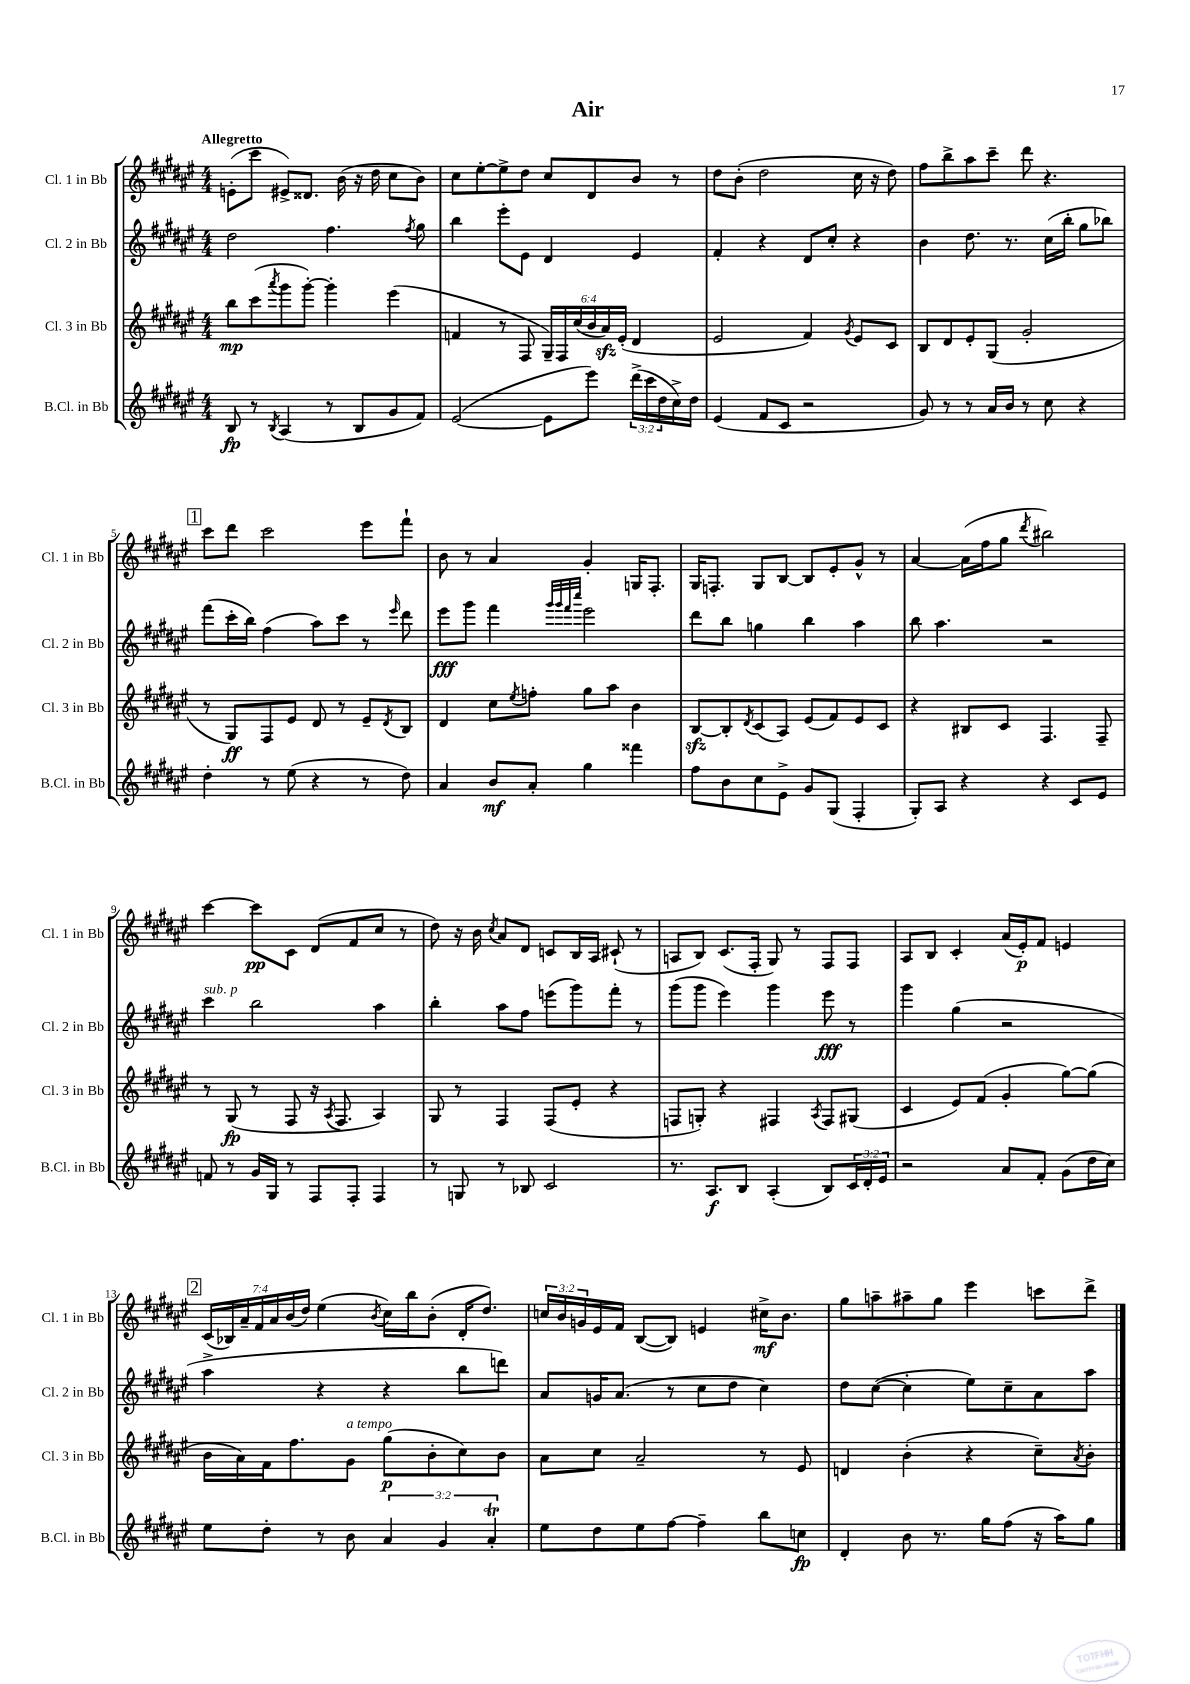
\header { title = "Air" }
<<
\new StaffGroup <<
\new Staff = "s0" \with { instrumentName = "Cl. 1 in Bb" shortInstrumentName = "Cl. 1 in Bb" } {
    \clef treble \key fis \major \numericTimeSignature \time 4/4 \override Staff.TupletNumber.text = #tuplet-number::calc-fraction-text \tempo "Allegretto"
    e'8-.( cis'''8 eis'8->) disis'8. b'16( r16 dis''16 cis''8 b'8) |
    cis''8 eis''8~-. eis''8-> dis''8 cis''8 dis'8 b'8 r8 |
    dis''8 b'8-.( dis''2 cis''16 r16 dis''8) |
    fis''8 b''8-> ais''8 cis'''8-- dis'''8 r4. |
    \mark \markup { \box "1" } cis'''8 dis'''8 cis'''2 eis'''8 fis'''8-! |
    b'8 r8 ais'4 gis'4-. g16 fis8.-. |
    gis16 f8.-. gis8 b8~ b8 eis'8-. gis'8-^ r8 |
    ais'4~ ais'16( fis''16 gis''8 \acciaccatura { dis'''8 } bis''2) |
    cis'''4~ cis'''8\pp cis'8 dis'8( fis'8 cis''8 r8 |
    dis''8) r16 b'16 \acciaccatura { cis''8 } ais'8 dis'8 c'8 b16 ais16 cis'8-!( r8 |
    a8 b8) cis'8.( fis16-. gis8) r8 fis8 fis8 |
    ais8 b8 cis'4-. ais'16( eis'16-.\p) fis'8 e'4 |
    \mark \markup { \box "2" } \tuplet 7/4 { cis'16( bes16) ais'16-- fis'16 ais'16 b'16( dis''16) } eis''4( \acciaccatura { b'8 } cis''16) b''16 b'8-.( dis'16-. dis''8.) |
    \tuplet 3/2 { c''16 b'16 g'16 } eis'16 fis'16 b8~( b8) e'4 cis''16->\mf b'8. |
    gis''8 a''8-- ais''8-- gis''8 eis'''4 c'''8 dis'''8-> \bar "|." |
}
\new Staff = "s1" \with { instrumentName = "Cl. 2 in Bb" shortInstrumentName = "Cl. 2 in Bb" } {
    \clef treble \key fis \major \numericTimeSignature \time 4/4
    dis''2 fis''4. \acciaccatura { fis''8 } gis''8 |
    b''4 eis'''8-. eis'8 dis'4 eis'4 |
    fis'4-. r4 dis'8 cis''8-. r4 |
    b'4 dis''8. r8. cis''16( b''16-. gis''8 bes''8) |
    \mark \markup { \box "1" } fis'''8( cis'''16-. b''16) fis''4( ais''8) cis'''8 r8 \grace { eis'''16 } dis'''8 |
    eis'''8\fff gis'''8 fis'''4 \grace { gis'''32 gis'''32 fis'''32 cis''''32 } eis'''2 |
    dis'''8 b''8 g''4 b''4 ais''4 |
    b''8 ais''4. r2 |
    cis'''4^\markup { \italic "sub. p" } b''2 ais''4 |
    b''4-. ais''8 fis''8 e'''8( gis'''8) fis'''8-. r8 |
    gis'''8( gis'''8 eis'''4) gis'''4 eis'''8\fff r8 |
    gis'''4 gis''4( r2 |
    \mark \markup { \box "2" } ais''4-> r4 r4 b''8 d'''8) |
    ais'8 g'16 ais'8.( r8 cis''8 dis''8 cis''4) |
    dis''8 cis''8~( cis''4-. eis''8) cis''8-- ais'8 ais''8 \bar "|." |
}
\new Staff = "s2" \with { instrumentName = "Cl. 3 in Bb" shortInstrumentName = "Cl. 3 in Bb" } {
    \clef treble \key fis \major \numericTimeSignature \time 4/4 \override Staff.TupletNumber.text = #tuplet-number::calc-fraction-text
    b''8\mp cis'''8( \acciaccatura { ais'''8 } gis'''8 gis'''8~-.) gis'''4-. eis'''4( |
    f'4 r8 fis8 \tuplet 6/4 { gis16--) fis16 cis''16( b'16 ais'16\sfz) eis'16-.( } dis'4 |
    eis'2 fis'4) \acciaccatura { gis'8 } eis'8 cis'8 |
    b8 dis'8 eis'8-. gis8( gis'2-. |
    \mark \markup { \box "1" } r8 gis8\ff) fis8 eis'8 dis'8 r8 eis'8-- \acciaccatura { dis'8 } b8 |
    dis'4 cis''8 \acciaccatura { eis''8 } f''8-. gis''8 ais''8 b'4 |
    b8~\sfz b8-. \acciaccatura { dis'8 } cis'8( ais8) eis'8( fis'8) eis'8 cis'8 |
    r4 bis8 cis'8 fis4. fis8-- |
    r8 gis8\fp( r8 fis8 r16 \acciaccatura { ais8 } fis8. ais4) |
    gis8 r8 fis4 fis8( eis'8-. r4 |
    f8 g8-.) r4 fis4 \acciaccatura { ais8 } fis8 gis8( |
    cis'4 eis'8) fis'8( gis'4-. gis''8~) gis''8( |
    \mark \markup { \box "2" } b'16 ais'16) fis'16 fis''8. gis'8^\markup { \italic "a tempo" } gis''8\p( b'8-. cis''8) b'8 |
    ais'8 cis''8 ais'2-- r8 eis'8 |
    d'4 b'4-.( r4 cis''8--) \acciaccatura { ais'8 } b'8-. \bar "|." |
}
\new Staff = "s3" \with { instrumentName = "B.Cl. in Bb" shortInstrumentName = "B.Cl. in Bb" } {
    \clef treble \key fis \major \numericTimeSignature \time 4/4 \override Staff.TupletNumber.text = #tuplet-number::calc-fraction-text
    b8\fp r8 \acciaccatura { b8 } ais4( r8 b8 gis'8 fis'8) |
    eis'2~( eis'8 eis'''8) \tuplet 3/2 { dis'''16->( cis'''16 dis''16 } cis''16->) dis''16 |
    eis'4( fis'8 cis'8 r2 |
    gis'8) r8 r8 ais'16 b'16 r8 cis''8 r4 |
    \mark \markup { \box "1" } dis''4-. r8 eis''8( r4 r8 dis''8) |
    ais'4 b'8\mf ais'8-. gis''4 fisis'''4 |
    fis''8 b'8 cis''8 eis'8-> gis'8 gis8( fis4-. |
    gis8-.) ais8 r4 r4 cis'8 eis'8 |
    f'8 r8 gis'16 gis16 r8 fis8 fis8-. fis4 |
    r8 g8 r8 bes8 cis'2 |
    r8. ais8.\f b8 ais4-.( b8) \tuplet 3/2 { cis'16 dis'16-. eis'16 } |
    r2 ais'8 fis'8-. gis'8( dis''16 cis''16) |
    \mark \markup { \box "2" } eis''8 dis''8-. r8 b'8 \tuplet 3/2 { ais'4 gis'4 ais'4-.\trill } |
    eis''8 dis''8 eis''8 fis''8~ fis''4-- b''8 c''8\fp |
    dis'4-. b'8 r8. gis''16 fis''8( r16 ais''16) gis''8 \bar "|." |
}
>>
>>
